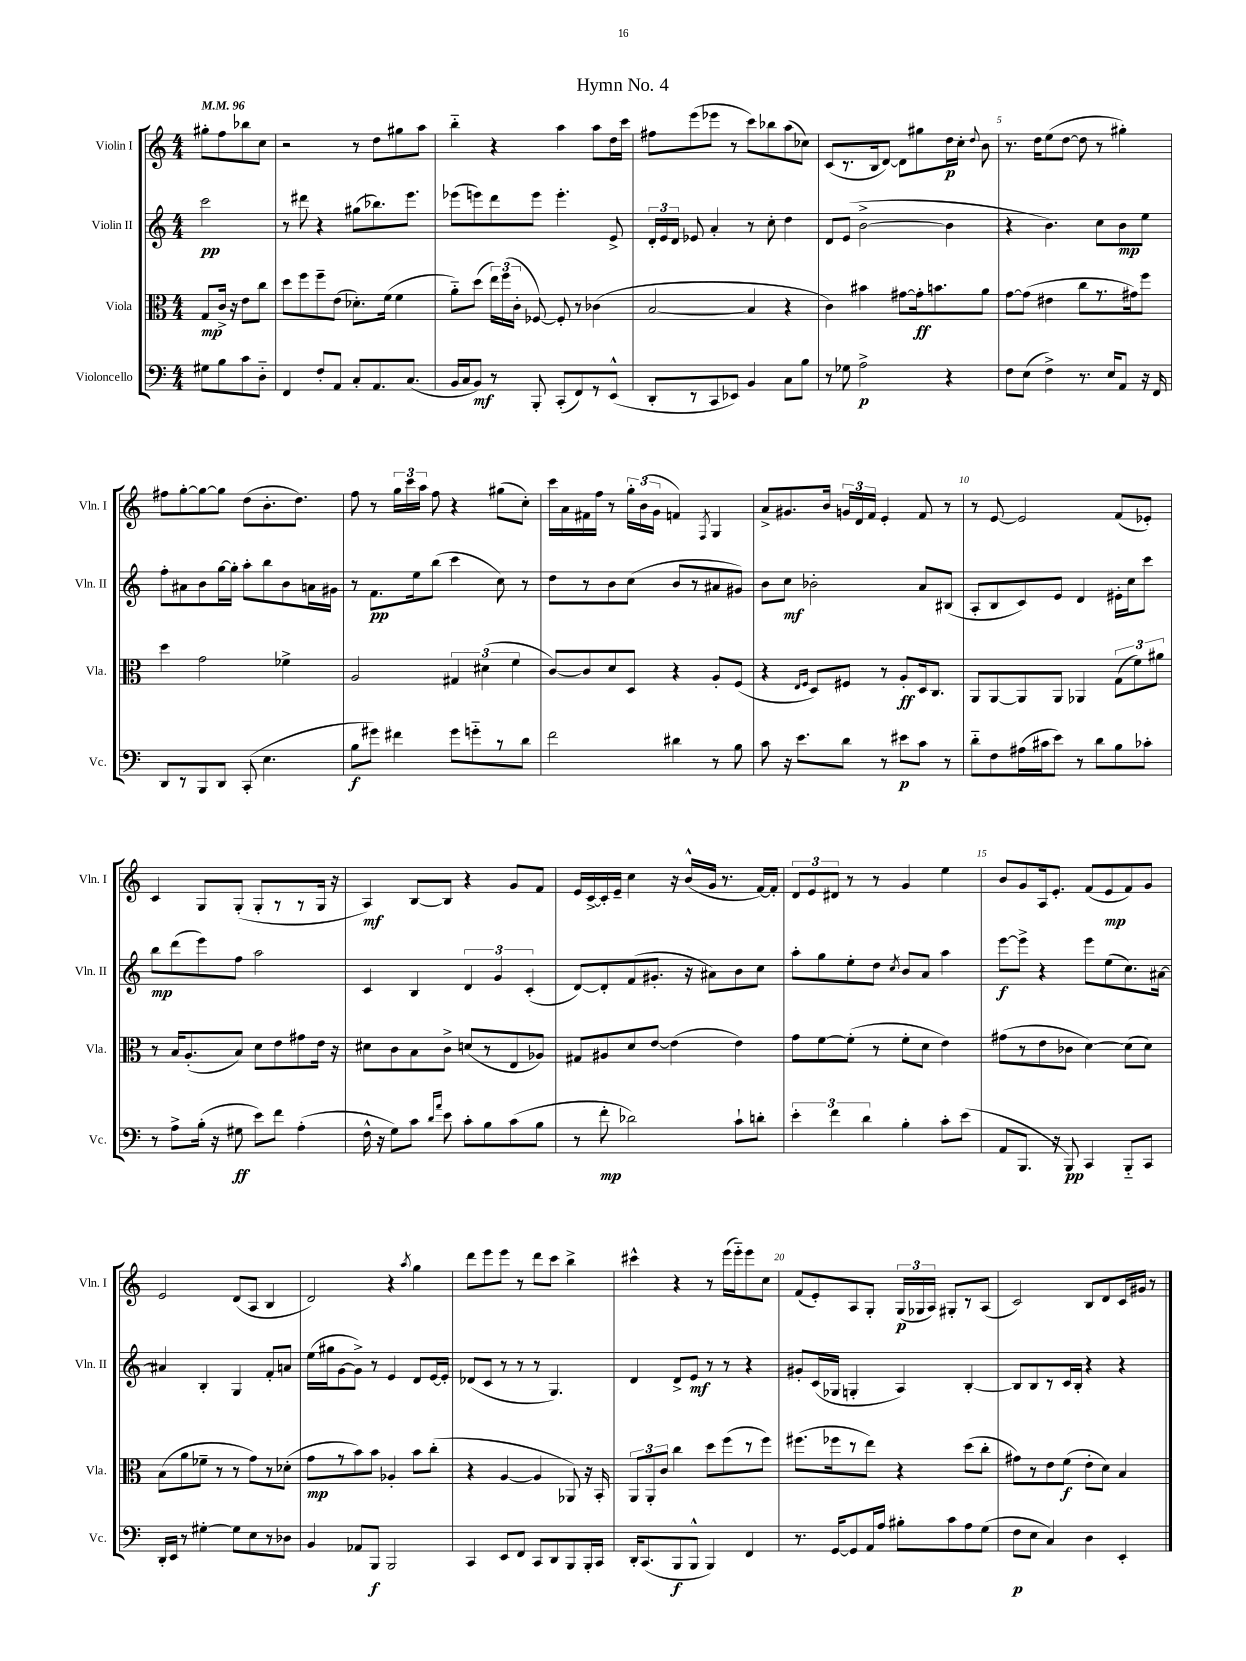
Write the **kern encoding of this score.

**kern	**dynam	**kern	**dynam	**kern	**dynam	**kern	**dynam
*part4	*part4	*part3	*part3	*part2	*part2	*part1	*part1
*staff4	*staff4	*staff3	*staff3	*staff2	*staff2	*staff1	*staff1
*I"Violoncello	*	*I"Viola	*	*I"Violin II	*	*I"Violin I	*
*I'Vc.	*	*I'Vla.	*	*I'Vln. II	*	*I'Vln. I	*
*clefF4	*	*clefC3	*	*clefG2	*	*clefG2	*
*k[]	*	*k[]	*	*k[]	*	*k[]	*
*M4/4	*	*M4/4	*	*M4/4	*	*M4/4	*
*MM96	*	*MM96	*	*MM96	*	*MM96	*
=	=	=	=	=	=	=	=
8G#X\L	.	8G/L	mp	2ccc\	pp	8gg#X'\L	.
8B\	.	16c^/Jk	.	.	.	8ff\	.
.	.	16r	.	.	.	.	.
8c\	.	8e\L	.	.	.	8bb-X\	.
8D\J	.	8cc\J	.	.	.	8cc\J	.
=1	=1	=1	=1	=1	=1	=1	=1
4FF/	.	8dd\L	.	8r	.	2r	.
.	.	8ff\	.	8ddd#X\	.	.	.
8F'/L	.	8ff~\	.	4r	.	.	.
8AA/J	.	(8e\J	.	.	.	.	.
8C'/L	.	8.d-X'\L)	.	(8gg#X\L	.	8r	.
8.AA/	.	.	.	8.bb-X\)	.	8dd\L	.
.	.	(16f\Jk	.	.	.	.	.
.	.	4f\	.	.	.	8gg#X\	.
(8.C/J	.	.	.	8.eee\J	.	.	.
.	.	.	.	.	.	8aa\J	.
=2	=2	=2	=2	=2	=2	=2	=2
16BB/LL	.	8a\L)	.	(8eee-X\L	.	4bb\	.
16C/J	.	.	.	.	.	.	.
8BB/J)	mf	(8dd\J	.	8eeen\)	.	.	.
8r	.	24ee\LL)	.	8ddd\	.	4r	.
.	.	(24ff\	.	.	.	.	.
.	.	24c'\JJ	.	.	.	.	.
8BBB'/	.	[8F-X/)	.	8eee\J	.	.	.
(8CC'/L	.	8F-'/]	.	4.eee'\	.	4aa\	.
8FF/)	.	8r	.	.	.	.	.
8r	.	(4c-X\	.	.	.	8aa\L	.
(8EE^^/J	.	.	.	8e^/	.	16dd\L	.
.	.	.	.	.	.	16ccc\JJ	.
=3	=3	=3	=3	=3	=3	=3	=3
8DD'/L	.	[2B/	.	24d'/LL	.	8ff#X\L	.
.	.	.	.	24e/	.	.	.
.	.	.	.	24d/JJ	.	.	.
8r	.	.	.	8e-X/	.	(8eee\	.
8CC/	.	.	.	4a'/	.	8eee-X\J	.
8EE-X/J)	.	.	.	.	.	8r	.
4BB/	.	4B/]	.	8r	.	8ccc\L)	.
.	.	.	.	8cc'\	.	8bb-X\	.
8C\L	.	4r	.	4dd\	.	(8aa\	.
8B\J	.	.	.	.	.	8cc-X\J)	.
=4	=4	=4	=4	=4	=4	=4	=4
8r	.	4c\)	.	8d/L	.	(8c/L	.
8G-X\	.	.	.	(8e/J	.	8.r	.
2A^\	p	4b#X\	.	[2b^\	.	.	.
.	.	.	.	.	.	16B/k	.
.	.	.	.	.	.	[8d/J)	.
.	.	[8g#X\L	.	.	.	8d\L]	.
.	.	16g#'\k]	ff	.	.	8gg#X\	.
.	.	8.bn\	.	.	.	.	.
4r	.	.	.	4b\]	.	16dd\L	p
.	.	.	.	.	.	16cc'\JJ	.
.	.	.	.	.	.	8qqdd/	.
.	.	8a\J	.	.	.	8b\	.
=5	=5	=5	=5	=5	=5	=5	=5
8F\L	.	[8g\L	.	4r	.	8.r	.
(8E\J	.	(8g\J]	.	.	.	.	.
.	.	.	.	.	.	16dd\KL	.
4F^\)	.	4e#X\	.	4.b\)	.	(8ee\	.
.	.	.	.	.	.	[8dd\J	.
8.r	.	8cc\L	.	.	.	8dd\]	.
.	.	8.r	.	8cc\L	.	8r	.
16E/KL	.	.	.	.	.	.	.
8AA/J	.	.	.	8b\	mp	4gg#X'\)	.
.	.	16g#X\k)	.	.	.	.	.
16r	.	8ff\J	.	8ee\J	.	.	.
16FF/	.	.	.	.	.	.	.
!!LO:LB:g=z
=6	=6	=6	=6	=6	=6	=6	=6
8DD/L	.	4dd\	.	8ff'\L	.	8ff#X\L	.
8r	.	.	.	8a#X\	.	[8gg'\	.
8BBB/	.	2g\	.	8b\	.	8gg\_	.
8DD/J	.	.	.	[16gg\L	.	8gg\J]	.
.	.	.	.	16gg'\JJ]	.	.	.
(8CC'/	.	.	.	8aa'\L	.	(8dd\L	.
4.E\	.	.	.	8bb\	.	8.b'\	.
.	.	4f-X^\	.	8b\	.	.	.
.	.	.	.	.	.	8.dd\J)	.
.	.	.	.	16an\L	.	.	.
.	.	.	.	16g#X\JJ	.	.	.
=7	=7	=7	=7	=7	=7	=7	=7
8B\L	f	2A/	.	8r	.	8ff\	.
8g#X\J)	.	.	.	8.f\L	pp	8r	.
4f#X\	.	.	.	.	.	24gg\LL	.
.	.	.	.	.	.	24ccc\	.
.	.	.	.	16ee\k	.	.	.
.	.	.	.	.	.	24aa\JJ	.
.	.	.	.	(8bb\J	.	8ff\	.
8g#\L	.	6G#X/	.	4ccc\	.	4r	.
8gn\	.	.	.	.	.	.	.
.	.	(6d#X\	.	.	.	.	.
8r	.	.	.	8cc\)	.	(8gg#X\L	.
.	.	6f\	.	.	.	.	.
8d\J	.	.	.	8r	.	8cc'\J)	.
=8	=8	=8	=8	=8	=8	=8	=8
2f\	.	[8c/L)	.	8dd\L	.	16ccc\LL	.
.	.	.	.	.	.	16a\	.
.	.	8c/]	.	8r	.	16f#X\	.
.	.	.	.	.	.	16ff\JJ	.
.	.	8d/	.	8b\	.	8r	.
.	.	8D/J	.	(8cc\J	.	24gg'\LL	.
.	.	.	.	.	.	(24b\	.
.	.	.	.	.	.	24g\JJ	.
4d#X\	.	4r	.	8b/L	.	4fn/)	.
.	.	.	.	8r	.	.	.
.	.	.	.	.	.	8qF/	.
8r	.	8A'/L	.	8a#X/	.	4G/	.
8B\	.	(8F/J	.	8g#X/J)	.	.	.
=9	=9	=9	=9	=9	=9	=9	=9
8c\	.	4r	.	8b\L	.	8a^/L	.
16r	.	.	.	8cc\J	mf	8.g#X/	.
8.e\L	.	.	.	.	.	.	.
.	.	16qqE/LL	.	.	.	.	.
.	.	16qqF/JJ	.	.	.	.	.
.	.	8D/L)	.	2b-X'\	.	.	.
.	.	.	.	.	.	16b/Jk	.
8d\J	.	8F#X/J	.	.	.	24gn/LL	.
.	.	.	.	.	.	24d/	.
.	.	.	.	.	.	24f/JJ	.
8r	.	8r	.	.	.	4e'/	.
8e#X\L	p	8A'/L	ff	.	.	.	.
8c\J	.	16D/k	.	8a/L	.	8f/	.
.	.	8.C/J	.	.	.	.	.
8r	.	.	.	(8B#X/J	.	8r	.
=10	=10	=10	=10	=10	=10	=10	=10
8d\L	.	8AA/L	.	8A'/L	.	8r	.
8F\	.	[8AA/	.	8B/	.	[8e/	.
(16A#X\L	.	8AA/]	.	8c/)	.	2e/]	.
16c#X\J	.	.	.	.	.	.	.
8e\J)	.	8AA/J	.	8e/J	.	.	.
8r	.	4AA-X/	.	4d/	.	.	.
8d\L	.	.	.	.	.	.	.
8B\	.	(12G\L	.	16e#X'\LL	.	(8f/L	.
.	.	.	.	16cc\J	.	.	.
.	.	12f\)	.	.	.	.	.
8c-X'\J	.	.	.	8ccc\J	.	8e-X'/J)	.
.	.	12a#X\J	.	.	.	.	.
!!LO:LB:g=z
=11	=11	=11	=11	=11	=11	=11	=11
8r	.	8r	.	8bb\L	mp	4c/	.
8A^\L	.	16B/KL	.	(8ddd\	.	.	.
.	.	(8.A'/	.	.	.	.	.
(16B'\Jk	.	.	.	8eee\)	.	8G/L	.
16r	.	.	.	.	.	.	.
8G#X\	ff	8B/J)	.	8ff\J	.	(8G'/J	.
8e\L)	.	8d\L	.	2aa\	.	8G'/L	.
8f\J	.	8e\	.	.	.	8r	.
(4A'\	.	8g#X\	.	.	.	8r	.
.	.	16e\Jk	.	.	.	16G/Jk	.
.	.	16r	.	.	.	16r	.
=12	=12	=12	=12	=12	=12	=12	=12
16F^^\	.	8d#X\L	.	4c/	.	4A/)	mf
16r	.	.	.	.	.	.	.
8G\L)	.	8c\	.	.	.	.	.
8c\J	.	8B\	.	4B/	.	[8B/L	.
16qqd/LL	.	.	.	.	.	.	.
16qqa/JJ	.	.	.	.	.	.	.
8e\	.	8c^\J	.	.	.	8B/J]	.
8c'\L	.	(8dn/L	.	6d/	.	4r	.
8B\	.	8r	.	.	.	.	.
.	.	.	.	6g/	.	.	.
(8c\	.	8E/	.	.	.	8g/L	.
.	.	.	.	(6c'/	.	.	.
8B\J	.	8A-X/J)	.	.	.	8f/J	.
=13	=13	=13	=13	=13	=13	=13	=13
8r	.	8G#X/L	.	[8d/L)	.	16e/LL	.
.	.	.	.	.	.	[16c^/	.
8f'\	mp	8A#X/	.	8d'/]	.	16c'/]	.
.	.	.	.	.	.	16e~/JJ	.
2d-X\)	.	8d/	.	(8f/	.	4cc\	.
.	.	[8e/J	.	8.g#X'/J	.	.	.
.	.	(4e\]	.	.	.	16r	.
.	.	.	.	16r	.	(16b^^/LL	.
.	.	.	.	8a#X\L)	.	16g/JJ	.
.	.	.	.	.	.	8.r	.
8c`\L	.	4e\)	.	8b\	.	.	.
8dn'\J	.	.	.	8cc\J	.	[16f/LL)	.
.	.	.	.	.	.	16f'/JJ]	.
=14	=14	=14	=14	=14	=14	=14	=14
6e'\	.	8g\L	.	8aa'\L	.	12d/L	.
.	.	.	.	.	.	12e/	.
.	.	[8f\	.	8gg\	.	.	.
6f\	.	.	.	.	.	12d#X/J	.
.	.	(8f'\J]	.	8ee'\	.	8r	.
6d\	.	.	.	.	.	.	.
.	.	8r	.	8dd\J	.	8r	.
.	.	.	.	8qcc/	.	.	.
4B'\	.	8f'\L	.	8b/L	.	4g/	.
.	.	8d\J	.	8a/J	.	.	.
8c'\L	.	4e\)	.	4aa\	.	4ee\	.
(8e\J	.	.	.	.	.	.	.
=15	=15	=15	=15	=15	=15	=15	=15
8AA/L	.	(8g#X\L	.	[8eee\L	f	8b/L	.
8.BBB/J	.	8r	.	8eee^\J]	.	8g/	.
.	.	8e\	.	4r	.	16A/k	.
16r	.	.	.	.	.	8.e'/J	.
8BBB/)	pp	8c-X\J	.	.	.	.	.
4CC/	.	[4d\)	.	8eee\L	.	(8f/L	.
.	.	.	.	(8ee\	.	8e/	mp
8BBB/L	.	(8d\L]	.	8.cc\)	.	8f/)	.
8CC/J	.	8d\J)	.	.	.	8g/J	.
.	.	.	.	[16a#X\Jk	.	.	.
!!LO:LB:g=z
=16	=16	=16	=16	=16	=16	=16	=16
16DD'/LL	.	(8B\L	.	4a#X/]	.	2e/	.
16EE/JJ	.	.	.	.	.	.	.
8r	.	8a\	.	.	.	.	.
[4G#X'\	.	8f-X~\J	.	4B'/	.	.	.
.	.	8r	.	.	.	.	.
8G#\L]	.	8r	.	4G/	.	(8d/L	.
8E\	.	8g\L)	.	.	.	8A/J	.
8r	.	8r	.	8f'/L	.	4B/	.
8D-X\J	.	(8d-X'\J	.	8an/J	.	.	.
=17	=17	=17	=17	=17	=17	=17	=17
4BB/	.	8g\L	mp	(16ee\LL	.	2d/)	.
.	.	.	.	16gg#X\J	.	.	.
.	.	8r	.	[8g\	.	.	.
8AA-X/L	.	8b\)	.	8g^\J])	.	.	.
8BBB/J	f	8b\J	.	8r	.	.	.
2BBB/	.	4A-X'/	.	4e/	.	4r	.
.	.	.	.	.	.	8qaa/	.
.	.	8b\L	.	8d/L	.	4gg\	.
.	.	(8cc'\J	.	[16e/L	.	.	.
.	.	.	.	16e'/JJ]	.	.	.
=18	=18	=18	=18	=18	=18	=18	=18
4CC/	.	4r	.	(8d-X/L	.	8ddd\L	.
.	.	.	.	8c/J	.	8eee\	.
8EE/L	.	[4A/	.	8r	.	8eee\J	.
8FF/J	.	.	.	8r	.	8r	.
8CC/L	.	4A/]	.	8r	.	8ddd\L	.
8DD/	.	.	.	4.G/)	.	8ccc\J	.
8BBB/	.	8AA-X/)	.	.	.	4bb^\	.
16BBB'/L	.	16r	.	.	.	.	.
16CC/JJ	.	16BB'/	.	.	.	.	.
=19	=19	=19	=19	=19	=19	=19	=19
16DD'/KL	.	12AA/L	.	4d/	.	4ccc#X^^\	.
(8.CC/	.	.	.	.	.	.	.
.	.	12AA'/	.	.	.	.	.
.	.	12c/J	.	.	.	.	.
8BBB/	f	4cc\	.	8d^/L	.	4r	.
8BBB^^/J	.	.	.	8e/J	mf	.	.
4BBB/)	.	8dd\L	.	8r	.	8r	.
.	.	(8ff\	.	8r	.	(16eee\LL	.
.	.	.	.	.	.	16eee\J)	.
4FF/	.	8r	.	4r	.	8eee\	.
.	.	8ff\J)	.	.	.	8cc\J	.
=20	=20	=20	=20	=20	=20	=20	=20
8.r	.	(8.ff#X\L	.	8g#X'/L	.	(8f/L	.
.	.	.	.	(16c/L	.	8e'/)	.
[16GG/KL	.	16ff-X\k	.	16G-X/JJ	.	.	.
8GG/]	.	8r	.	4Gn'/	.	8A/	.
16AA/L	.	8ee\J)	.	.	.	8G'/J	.
16A/JJ	.	.	.	.	.	.	.
8B#X'\L	.	4r	.	4A/)	.	(24G/LL	p
.	.	.	.	.	.	24G-X/	.
.	.	.	.	.	.	24A/JJ)	.
8c\	.	.	.	.	.	8G#X'/L	.
8A\	.	(8dd\L	.	[4B'/	.	8r	.
(8G\J	.	8cc'\J	.	.	.	(8A/J	.
=21	=21	=21	=21	=21	=21	=21	=21
8F\L	p	8g#X\L)	.	8B/L]	.	2c/)	.
8E\J	.	8r	.	8B/	.	.	.
4C/)	.	8e\	.	8r	.	.	.
.	.	(8f\J	f	16c/L	.	.	.
.	.	.	.	16B'/JJ	.	.	.
4D\	.	8e'\L	.	4r	.	8B/L	.
.	.	8d\J)	.	.	.	8d/	.
4EE'/	.	4B/	.	4r	.	16c/L	.
.	.	.	.	.	.	16g#X/JJ	.
.	.	.	.	.	.	8r	.
==	==	==	==	==	==	==	==
*-	*-	*-	*-	*-	*-	*-	*-
